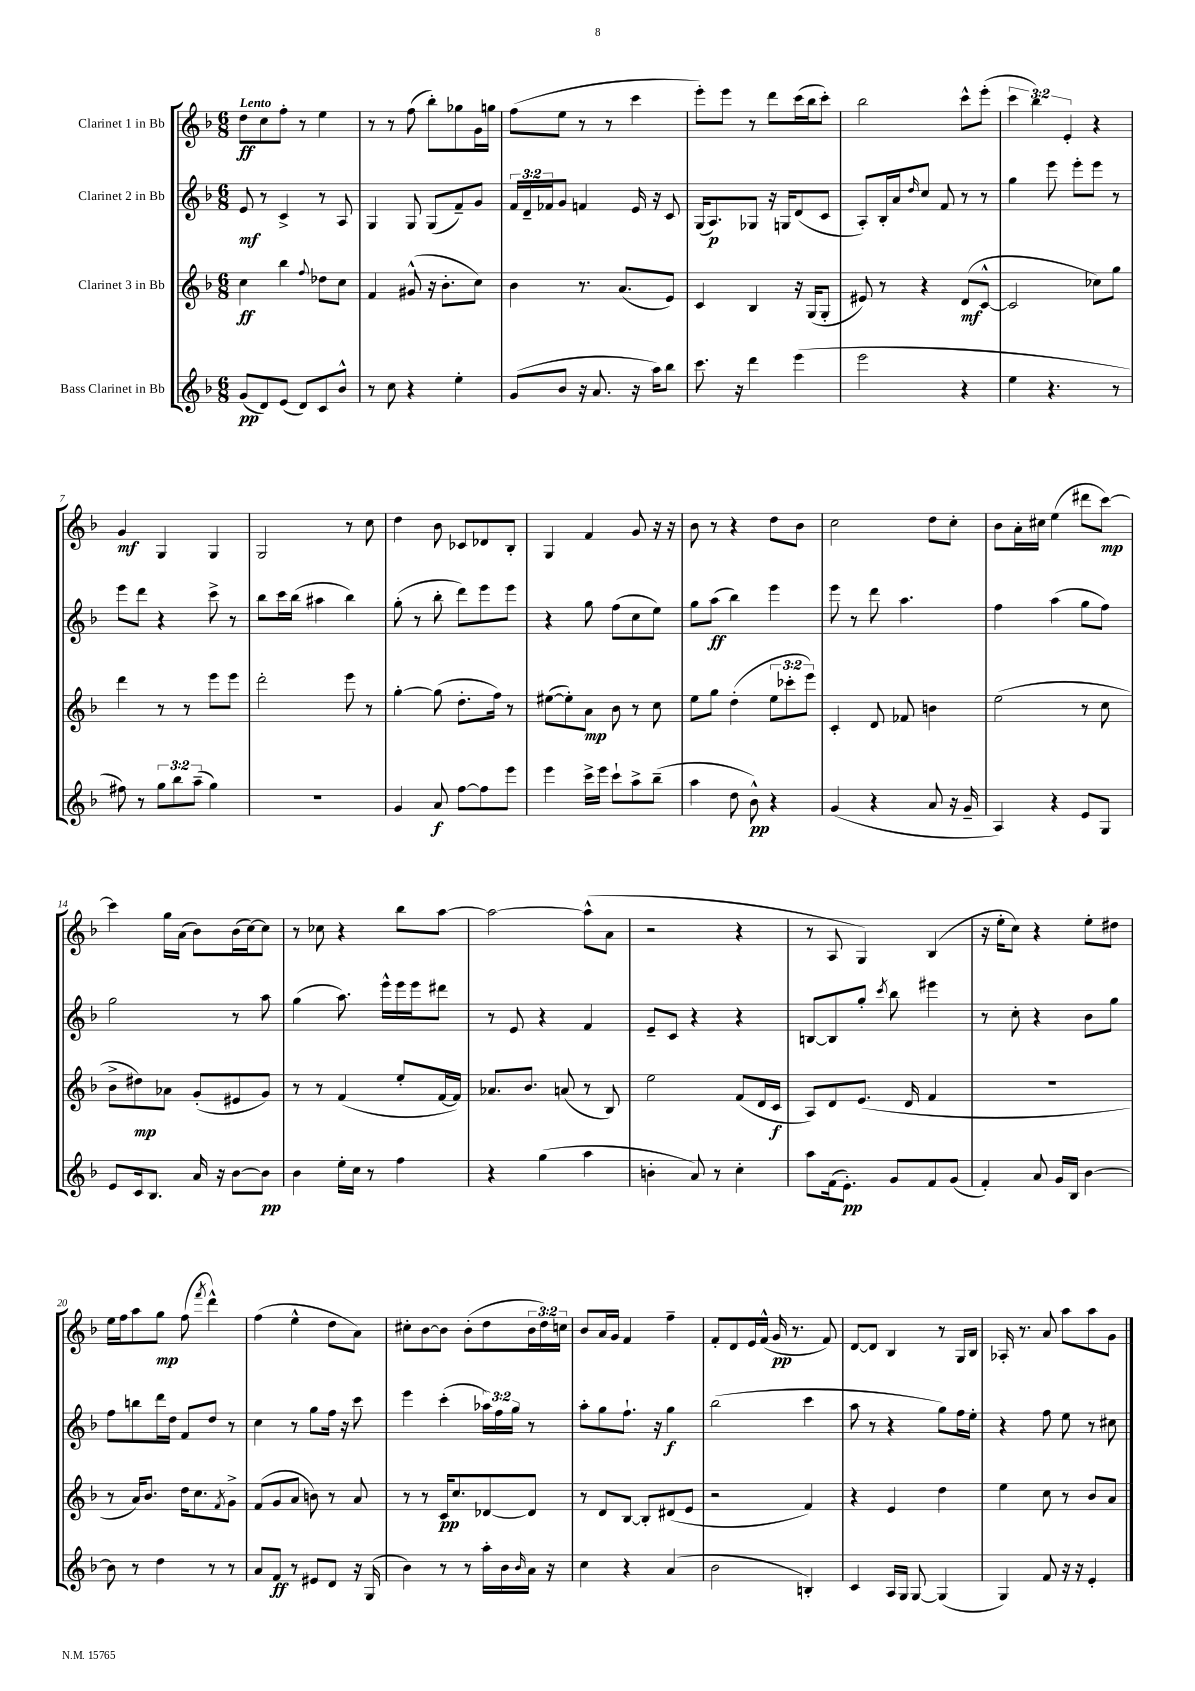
<<
\new StaffGroup <<
\new Staff = "s0" \with { instrumentName = "Clarinet 1 in Bb" } {
    \clef treble \key f \major \numericTimeSignature \time 6/8 \override Staff.TupletNumber.text = #tuplet-number::calc-fraction-text \tempo "Lento"
    d''8\ff c''8 f''8-. r8 e''4 |
    r8 r8 f''8( bes''8-.) ges''8 g'16 g''16 |
    f''8( e''8 r8 r8 c'''4 |
    e'''8-.) e'''8 r8 d'''8 c'''16( bes''16 c'''8-.) |
    bes''2 c'''8-^ e'''8-.( |
    \tuplet 3/2 { c'''4 bes''4) e'4-. } r4 |
    g'4\mf g4 g4 |
    g2 r8 c''8 |
    d''4 bes'8 ces'8 des'8 bes8-. |
    g4 f'4 g'8 r16 r16 |
    bes'8 r8 r4 d''8 bes'8 |
    c''2 d''8 c''8-. |
    bes'8 a'16-. cis''16 e''4( dis'''8 c'''8~\mp) |
    c'''4 g''16 a'16( bes'8) bes'16( c''16~) c''8 |
    r8 ces''8 r4 bes''8 a''8~ |
    a''2~ a''8-^( a'8 |
    r2 r4 |
    r8 a8 g4) bes4( |
    r16 e''16-. c''8) r4 e''8-. dis''8 |
    e''16 f''16 a''8 g''8\mp f''8( \acciaccatura { f'''8 } d'''4-^) |
    f''4( e''4-^ d''8 a'8) |
    cis''8-. bes'8~ bes'8 bes'8-.( d''8 \tuplet 3/2 { bes'16 d''16) c''16 } |
    bes'8 a'16 g'16 f'4 f''4-- |
    f'8-. d'8 e'16 f'16-^( g'16\pp r8. f'8) |
    d'8~ d'8 bes4 r8 g16 bes16 |
    aes16-. r8. a'8 a''8 a''8 g'8 \bar "|." |
}
\new Staff = "s1" \with { instrumentName = "Clarinet 2 in Bb" } {
    \clef treble \key f \major \numericTimeSignature \time 6/8 \override Staff.TupletNumber.text = #tuplet-number::calc-fraction-text
    e'8\mf r8 c'4-> r8 a8 |
    g4 g8 g8( f'8--) g'8 |
    \tuplet 3/2 { f'16 d'16-- fes'16 } g'8 f'4 e'16 r16 c'8 |
    g16( a8.\p) ges8 r16 g16 d'8( c'8 |
    a8-.) bes16-. a'16 \grace { d''16 } c''8 f'8 r8 r8 |
    g''4 e'''8 e'''8-. e'''8 r8 |
    e'''8 d'''8 r4 c'''8-> r8 |
    bes''8 c'''16 bes''16( ais''4 bes''4) |
    g''8-.( r8 bes''8-. d'''8) e'''8 e'''8 |
    r4 g''8 f''8( c''8 e''8) |
    g''8 a''8\ff( bes''4) e'''4 |
    e'''8 r8 d'''8 a''4. |
    f''4 a''4( g''8 f''8) |
    g''2 r8 a''8 |
    g''4( a''8.) e'''16-^ e'''16 e'''16 dis'''8 |
    r8 e'8 r4 f'4 |
    e'8-- c'8 r4 r4 |
    b8~ b8 g''8-. \acciaccatura { c'''8 } bes''8 eis'''4 |
    r8 c''8-. r4 bes'8 g''8 |
    f''8 b''8 d'''16 d''16 f'8 d''8 r8 |
    c''4 r8 g''8 f''16 r16 c'''8 |
    e'''4 c'''4-.( \tuplet 3/2 { aes''16) f''16 g''16 } r8 |
    a''8-. g''8 f''8.-! r16 g''4\f |
    bes''2( c'''4 |
    a''8 r8 r4 g''8) f''16 e''16-. |
    r4 f''8 e''8 r8 cis''8 \bar "|." |
}
\new Staff = "s2" \with { instrumentName = "Clarinet 3 in Bb" } {
    \clef treble \key f \major \numericTimeSignature \time 6/8 \override Staff.TupletNumber.text = #tuplet-number::calc-fraction-text
    c''4\ff bes''4 \appoggiatura { f''8 } des''8 c''8 |
    f'4 gis'8-^( r16 bes'8.-. c''8) |
    bes'4 r8. a'8.( e'8) |
    c'4 bes4 r16 g16( g8-. |
    eis'8) r8 r4 d'8\mf( c'8~-^ |
    c'2 ces''8) g''8 |
    d'''4 r8 r8 e'''8 e'''8 |
    d'''2-. e'''8 r8 |
    g''4~-. g''8( d''8.-. f''16) r8 |
    eis''8~( eis''8-.) a'8\mp bes'8 r8 c''8 |
    e''8 g''8 d''4-.( \tuplet 3/2 { e''8 ces'''8-. e'''8) } |
    c'4-. d'8 fes'8 b'4 |
    e''2( r8 c''8 |
    bes'8-> dis''8\mp) aes'8 g'8-.( eis'8 g'8) |
    r8 r8 f'4( e''8-. f'16~ f'16) |
    aes'8. bes'8. a'8( r8 bes8) |
    e''2 f'8( d'16 c'16\f |
    a8) d'8 e'8.( d'16 f'4 |
    r2. |
    r8 a'16) bes'8. d''16 c''8. \acciaccatura { f'8 } g'8-> |
    f'8( g'8 a'8 b'8) r8 a'8 |
    r8 r8 c'16\pp c''8. des'8~ des'8 |
    r8 d'8 bes8~ bes8-. dis'8( e'8 |
    r2 f'4) |
    r4 e'4 d''4 |
    e''4 c''8 r8 bes'8 a'8 \bar "|." |
}
\new Staff = "s3" \with { instrumentName = "Bass Clarinet in Bb" } {
    \clef treble \key f \major \numericTimeSignature \time 6/8 \override Staff.TupletNumber.text = #tuplet-number::calc-fraction-text
    g'8\pp( d'8) e'8( d'8) c'8 bes'8-^ |
    r8 c''8 r4 e''4-. |
    g'8( bes'8 r16 a'8. r16 a''16) bes''8 |
    c'''8. r16 d'''4 e'''4( |
    e'''2 r4 |
    e''4 r4. r8 |
    fis''8) r8 \tuplet 3/2 { g''8 bes''8 a''8--( } g''4) |
    R2. |
    g'4 a'8\f f''8~ f''8 e'''8 |
    e'''4 c'''16-> e'''16 c'''8-! a''8-> bes''8--( |
    a''4 d''8 bes'8-^\pp) r4 |
    g'4( r4 a'8 r16 g'16-- |
    a4) r4 e'8 g8 |
    e'8 c'16 bes8. a'16 r16 bes'8~ bes'8\pp |
    bes'4 e''16-. c''16 r8 f''4 |
    r4 g''4( a''4 |
    b'4-. a'8) r8 c''4-. |
    a''8 f'16( e'8.-.\pp) g'8 f'8 g'8( |
    f'4-.) a'8 g'16 bes16 bes'4~ |
    bes'8 r8 d''4 r8 r8 |
    a'8 f'8\ff r8 eis'8 d'8 r16 g16( |
    bes'4) r8 r8 a''16-. bes'16 \grace { bes'16 } a'16 r16 |
    c''4 r4 a'4( |
    bes'2 b4-.) |
    c'4 a16 g16 g8~ g4( |
    g4) f'8 r16 r16 e'4-. \bar "|." |
}
>>
>>
